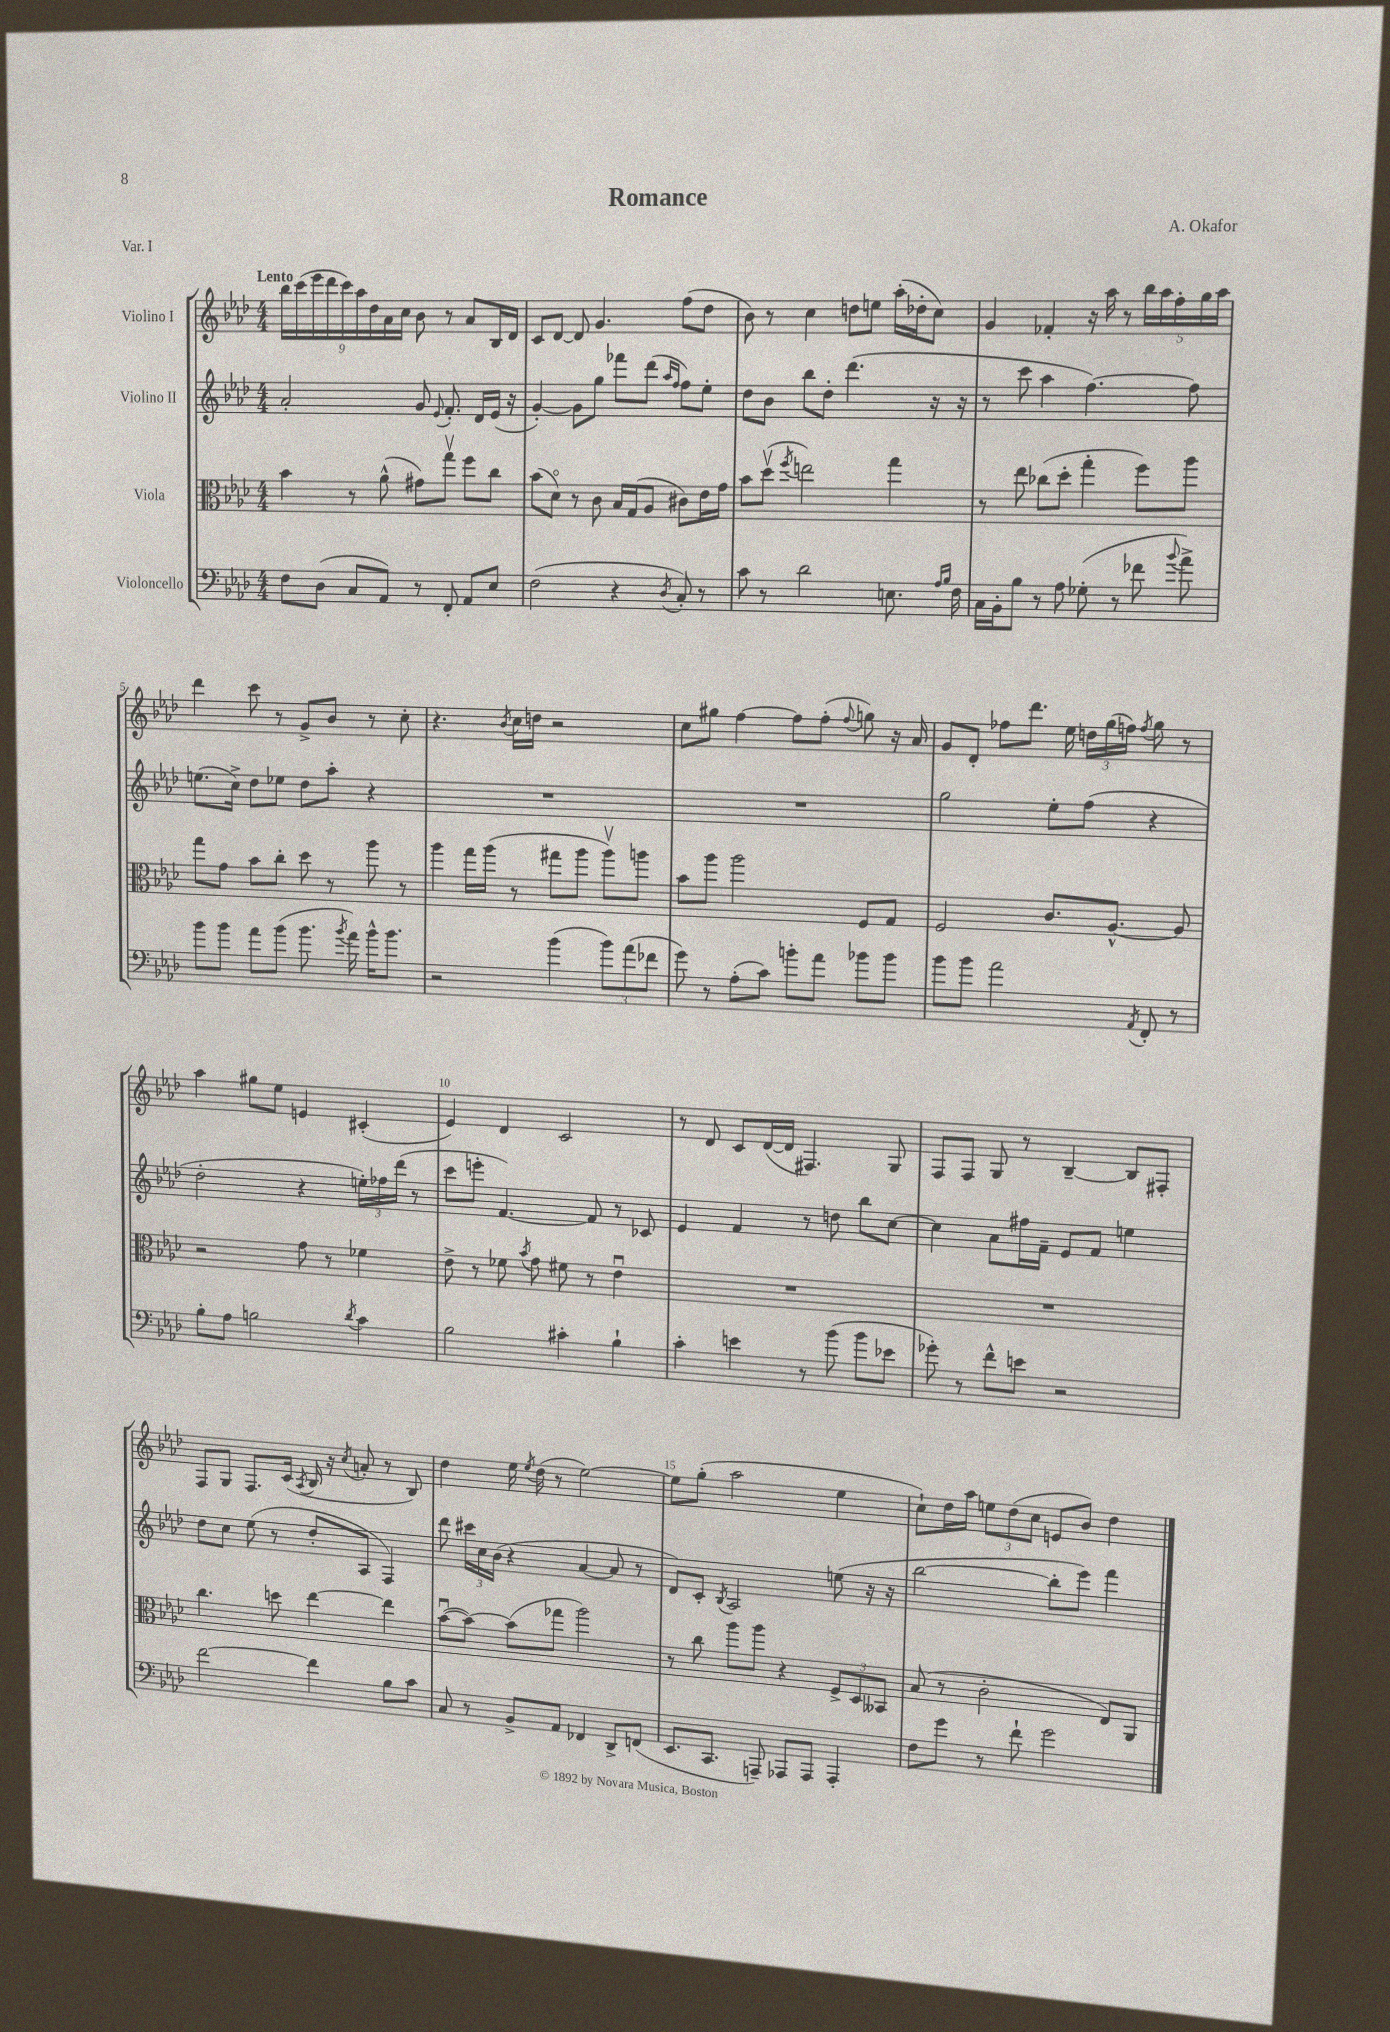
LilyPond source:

\header { title = "Romance" composer = "A. Okafor" piece = "Var. I" }
<<
\new StaffGroup <<
\new Staff = "s0" \with { instrumentName = "Violino I" } {
    \clef treble \key aes \major \numericTimeSignature \time 4/4 \tempo "Lento"
    \autoBeamOff \tuplet 9/8 { bes''16[ c'''16( ees'''16 des'''16 c'''16) aes''16 des''16 aes'16 c''16] } bes'8 r8 aes'8[ bes16 des'16] |
    c'8[ des'8]~ des'8 g'4. f''8[( des''8] |
    bes'8) r8 c''4 d''8[ e''8] aes''16[-.( des''16-. c''8]) |
    g'4 fes'4-. r16 aes''16 r8 \tuplet 5/4 { bes''16[ aes''16 f''16-. g''16 aes''16] } |
    des'''4 c'''8 r8 g'8[-> bes'8] r8 c''8-. |
    r4. \acciaccatura { bes'8 } c''16[ d''16] r2 |
    c''8[ gis''8] f''4~ f''8[ f''8]-.( \appoggiatura { f''8 } g''8) r16 aes'16 |
    g'8[ des'8]-. fes''8[ des'''8.] ees''16 \tuplet 3/2 { d''16[ g''16( f''16]) } \acciaccatura { f''8 } g''8 r8 |
    aes''4 gis''8[ ees''8] e'4 cis'4-.( |
    ees'4) des'4 c'2 |
    r8 des'8 c'8[ des'16~( des'16] fis4.) g8 |
    f8[ f8] g8 r8 bes4~-- bes8[ fis8]-. |
    f8[ g8] f8.[ c'16]( \acciaccatura { aes8 } bes16 r16 \acciaccatura { c''8 } a'8-. r8 bes8) |
    des''4 ees''16 \acciaccatura { ees''8 } des''16( r8 ees''2~) |
    ees''8[ g''8]-.( aes''2 ees''4 |
    c''8[-!) des''16 aes''16] \tuplet 3/2 { e''8[ des''8( c''8] } e'8[ bes'8]) des''4 \bar "|." |
}
\new Staff = "s1" \with { instrumentName = "Violino II" } {
    \clef treble \key aes \major \numericTimeSignature \time 4/4
    \autoBeamOff aes'2-. g'8 \appoggiatura { ees'8 } f'8.-. des'16[ ees'16]( r16 |
    g'4~-.) g'8[ g''8] fes'''8[ des'''8]( \grace { aes''16[ f''16] } f''8[) ees''8]-. |
    des''8[ bes'8] bes''8[ des''8]-. des'''4.( r16 r16 |
    r8 c'''8 aes''4 f''4.~) f''8 |
    e''8.[( c''16]->) des''8[ ees''8] des''8[ aes''8]-. r4 |
    R1 |
    R1 |
    g''2 ees''8[-. f''8]( r4 |
    des''2-. r4 \tuplet 3/2 { e''16[-.) fes''16 des'''16]( } r8 |
    c'''8[ e'''8]-. f'4.~) f'8 r8 ces'8 |
    ees'4 f'4 r8 d''8 bes''8[ c''8]~ |
    c''4 aes'8[ fis''16 f'16]-- ees'8[ f'8] e''4 |
    des''8[ c''8] ees''8( r8 des''8[-. aes8] f4) |
    des'''8 \tuplet 3/2 { cis'''16[ c''16 bes'16]( } r4 aes'4~ aes'8 r8 |
    des'8[) c'8]-. \acciaccatura { bes8 } aes2 e''8( r16 r16 |
    bes''2~ bes''8[-. ees'''8]) f'''4 \bar "|." |
}
\new Staff = "s2" \with { instrumentName = "Viola" } {
    \clef alto \key aes \major \numericTimeSignature \time 4/4
    \autoBeamOff bes'4 r8 aes'8-^( gis'8[) g''8]\upbow f''8[ c''8] |
    bes'8[( des'8]\flageolet) r8 c'8 bes16[ g16( aes8] cis'8[) ees'16 g'16] |
    bes'8[ des''8]\upbow( \acciaccatura { f''8 } e''2) g''4 |
    r8 ees''8 ces''8[( des''8]-. g''4-. f''8[) aes''8] |
    g''8[ g'8] bes'8[ c''8]-. des''8 r8 aes''8 r8 |
    aes''4 g''16[ aes''16]( r8 gis''8[ aes''8] aes''8[\upbow) a''8] |
    bes'8[ aes''8] aes''2 f8[ g8] |
    f2 c'8.[ aes8.]~-^ aes8 |
    r2 g'8 r8 fes'4 |
    ees'8-> r8 fes'8 \acciaccatura { bes'8 } g'8 fis'8 r8 ees'4\downbow |
    R1 |
    R1 |
    c''4. d''8 ees''4~ ees''4 |
    bes'8[~\downbow( bes'8]~) bes'8[( ges''8] aes''2) |
    r8 c''8 aes''8[ aes''8] r4 \tuplet 3/2 { f8[-> des8 beses,8] } |
    bes8( r8 c'2-. ees8[) aes,8] \bar "|." |
}
\new Staff = "s3" \with { instrumentName = "Violoncello" } {
    \clef bass \key aes \major \numericTimeSignature \time 4/4
    \autoBeamOff f8[ des8]( c8[ aes,8]) r8 f,8-. aes,8[ ees8] |
    f2( r4 \acciaccatura { des8 } c8-.) r8 |
    c'8 r8 des'2 e8. \grace { aes16[ bes16] } f16 |
    c16[ bes,16-. bes8] r8 aes8 ges8-.( r8 fes'8 \appoggiatura { bes'8 } aes'8->) |
    bes'8[ bes'8] aes'8[ bes'8]( bes'8. \acciaccatura { bes'8 } aes'16) bes'16[-^ bes'8.] |
    r2 bes'4( \tuplet 3/2 { bes'8[) aes'8( fes'8] } |
    g'8) r8 aes8[-.( c'8]) b'8[-. aes'8] bes'8[ bes'8] |
    bes'8[ bes'8] aes'2 \acciaccatura { aes,8 } f,8-. r8 |
    bes8[-. aes8] b2 \acciaccatura { des'8 } c'4 |
    bes2 cis'4-. bes4-! |
    c'4-. e'4 r8 bes'8( bes'8[ ees'8] |
    ges'8-.) r8 f'8[-^ e'8] r2 |
    f'2~ f'4 bes8[ c'8] |
    c8 r8 bes,8[-> aes,8] fes,4 des,8[-> f,8]( |
    ees,8.[ c,8.] a,,8--) aes,,8[ aes,,8] aes,,4-. |
    f8[ g'8] r8 f'8-! g'2 \bar "|." |
}
>>
>>
\layout { \context { \Score \override BarNumber.break-visibility = ##(#f #t #t) barNumberVisibility = #(every-nth-bar-number-visible 5) } }
